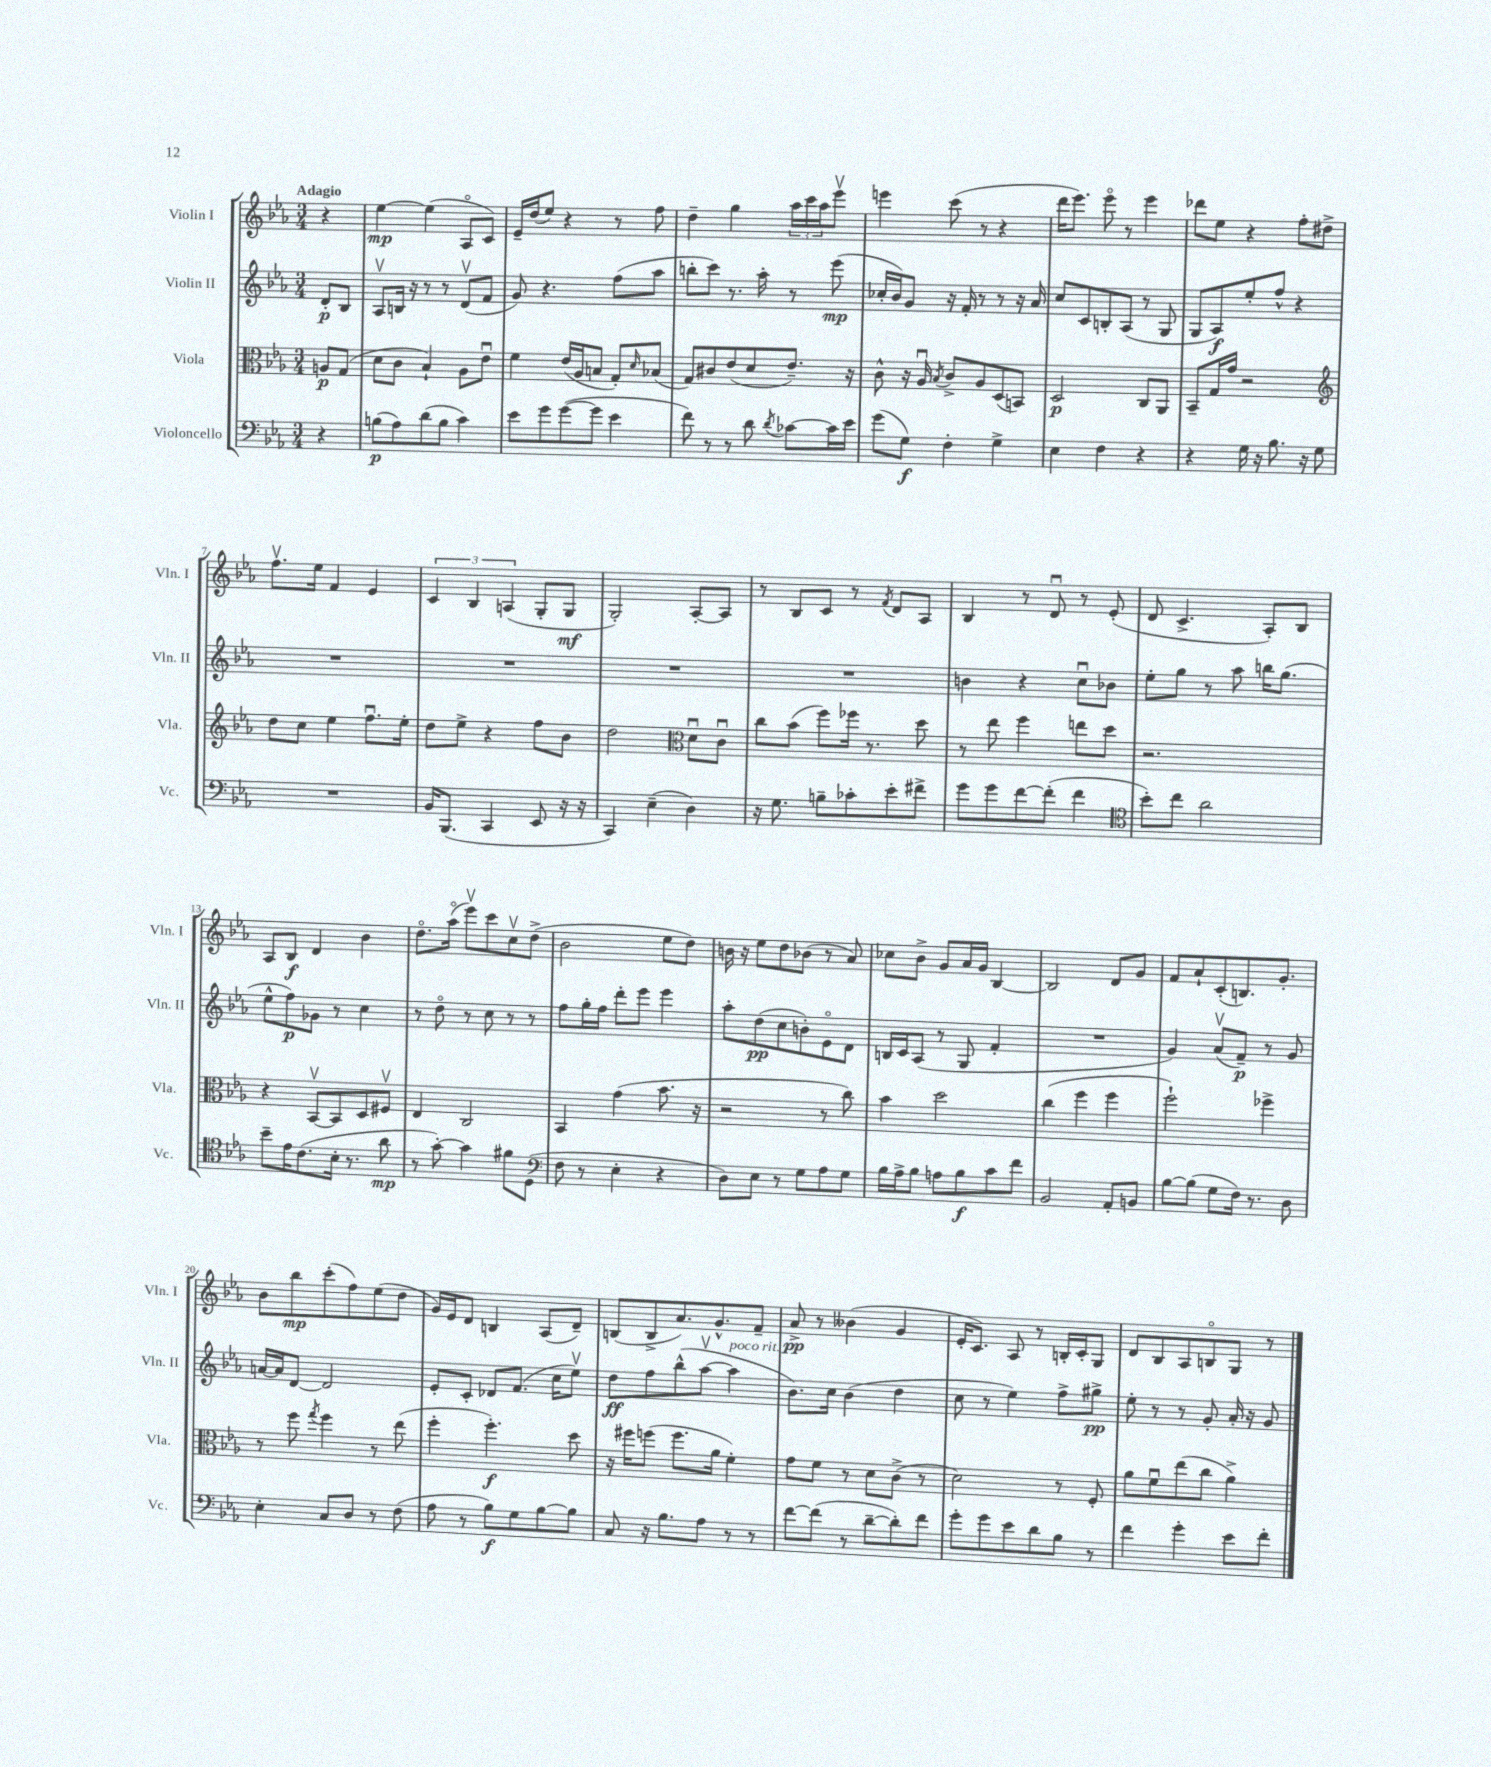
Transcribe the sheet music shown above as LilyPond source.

<<
\new StaffGroup <<
\new Staff = "s0" \with { instrumentName = "Violin I" shortInstrumentName = "Vln. I" } {
    \clef treble \key ees \major \numericTimeSignature \time 3/4 \partial 4 \tempo "Adagio"
    r4 |
    ees''4~\mp ees''4( aes8\flageolet c'8) |
    ees'16-- d''16( ees''8) r4 r8 f''8 |
    d''4-- g''4 \tuplet 3/2 { aes''16 c'''16 aes''16 } ees'''8\upbow |
    e'''4 c'''8( r8 r4 |
    d'''16 ees'''8.) ees'''8\flageolet r8 ees'''4 |
    des'''8 ees''8 r4 f''8-. dis''8-> |
    f''8.\upbow ees''16 f'4 ees'4 |
    \tuplet 3/2 { c'4 bes4 a4( } g8-. g8\mf |
    g2-.) aes8~-. aes8 |
    r8 bes8 c'8 r8 \acciaccatura { f'8 } d'8 aes8 |
    bes4 r8 d'8\downbow r8 ees'8-.( |
    d'8 c'4.-> aes8-.) bes8 |
    aes8 bes8\f d'4 bes'4 |
    d''8.\flageolet aes''16\flageolet( ees'''8\upbow) c'''8 c''8\upbow d''8->( |
    bes'2 ees''8 d''8) |
    b'16 r16 ees''8 d''8 bes'8( r8 aes'8) |
    ces''8 bes'8-> g'8 aes'16 g'16 bes4~ |
    bes2 d'8 g'8 |
    f'8 aes'8-! c'8-.( b8.) g'8.-. |
    bes'8 bes''8\mp c'''8-.( f''8) ees''8( d''8 |
    g'16) ees'16 d'8 b4 aes8( d'8--) |
    b8( b8-> aes'8.) g'8.-^ f'8-- |
    aes'8->\pp r8 beses'4( g'4 |
    ees'16-. c'8.) aes8 r8 b16-. c'16-. g8 |
    d'8 bes8 aes8 b8\flageolet g8 r8 \bar "|." |
}
\new Staff = "s1" \with { instrumentName = "Violin II" shortInstrumentName = "Vln. II" } {
    \clef treble \key ees \major \numericTimeSignature \time 3/4 \partial 4
    d'8-.\p bes8 |
    aes8\upbow b16 r16 r8 r8 d'8\upbow( f'8 |
    g'8) r4. f''8( aes''8 |
    b''8-. c'''8) r8. aes''16-. r8 ees'''8\mp( |
    ces''16-. bes'16) g'8 r16 f'16-. r8 r8 r16 aes'16 |
    c''8 c'8 b8-. aes8( r8 g8 |
    g8 aes8\f) ees''8-. f''8-^ r4 |
    R2. |
    R2. |
    R2. |
    R2. |
    b'4 r4 c''8\downbow bes'8 |
    ees''8-. g''8 r8 aes''8 b''16 g''8.( |
    ees''8-^ f''8\p) ges'8 r8 c''4 |
    r8 d''8\flageolet r8 c''8 r8 r8 |
    f''8 g''16-. f''16 d'''8-. ees'''8 ees'''4 |
    aes''8-. d''8\pp( c''8 b'8-.) ees'8\flageolet d'8 |
    b16 c'16 aes8( r8 g8 f'4-. |
    R2. |
    g'4) aes'8\upbow( f'8--\p) r8 g'8 |
    a'16~ a'16 d'8~ d'2 |
    ees'8-. c'8-. des'8 f'8.( c''16 ees''8\upbow) |
    d''8\ff f''8 bes''8-^( aes''8~\upbow aes''4^\markup { \italic "poco rit." } |
    bes'8.) c''16 bes'4( d''4 |
    c''8 r8 ees''4) f''8-> gis''8->\pp |
    ees''8-. r8 r8 g'8-. aes'16-. r16 g'8 \bar "|." |
}
\new Staff = "s2" \with { instrumentName = "Viola" shortInstrumentName = "Vla." } {
    \clef alto \key ees \major \numericTimeSignature \time 3/4 \partial 4
    a8\p g8( |
    d'8 c'8 bes4-!) aes8 ees'8\downbow |
    f'4 ees'16( aes16 b8 g8-.) \grace { d'16 } bes8( |
    g8) cis'8 ees'8( d'8 ees'8.--) r16 |
    c'8-^ r16 aes16\downbow \acciaccatura { bes8 } c'8-> aes8 d8( b,8) |
    d2\p c8 aes,8 |
    bes,8-- g16 g'16 r2 |
    \clef treble d''8 c''8 ees''4 f''8.\downbow ees''16-. |
    d''8 ees''8-> r4 f''8 bes'8 |
    d''2 \clef alto d'8\downbow c'8\downbow |
    c''8 bes'8( f''8) fes''16 r8. d''8 |
    r8 ees''8 f''4 e''8 d''8 |
    r2. |
    r4 bes,8~\upbow bes,8 d8 fis8\upbow |
    ees4 c2 |
    bes,4 g'4( bes'8. r16 |
    r2 r8 c''8) |
    bes'4 d''2 |
    c''4( f''4 f''4 |
    f''2-!) fes''4-> |
    r8 f''8 \acciaccatura { g''8 } f''4 r8 ees''8( |
    f''4-. f''4.-.\f) d''8 |
    r16 fis''16 f''8( f''8. aes'16 f'4-.) |
    g'8 f'8 r8 d'8 c'8->( r8 |
    d'2) r8 f8-. |
    aes'8 f'8\downbow ees''8( c''8 aes'4->) \bar "|." |
}
\new Staff = "s3" \with { instrumentName = "Violoncello" shortInstrumentName = "Vc." } {
    \clef bass \key ees \major \numericTimeSignature \time 3/4 \partial 4
    r4 |
    b8\p( aes8) d'8( b8 c'4) |
    ees'8 g'8 g'8~( g'8 ees'4 |
    f'8) r8 r8 d'8 \acciaccatura { d'8 } ces'8~ ces'16 ees'16 |
    g'8( g8\f) f4-. g4-> |
    ees4 f4 r4 |
    r4 g16 r16 bes8. r16 g8 |
    R2. |
    bes,16 bes,,8.( c,4 ees,8 r16 r16 |
    c,4) ees4--( d4) |
    r16 g8. b8-- ces'8-. ees'8-. fis'8-> |
    g'8 g'8 f'8~ f'8-.( f'4 |
    \clef tenor bes'8-.) c''8 aes'2 |
    bes'8-- ees'16 c'8.( bes16-. r8. aes'8\mp |
    r8 g'8~-.) g'4 fis'8 d8( |
    \clef bass f8 r8 ees4-. r4 |
    d8) ees8 r8 g8 aes8 g8 |
    bes16 aes16-> bes8 a8 bes8\f c'8 f'8 |
    bes,2 aes,8-. b,8 |
    bes8~ bes8( g8 f16) r8. d8 |
    ees4-. c8 d8 r8 f8( |
    aes8 r8 bes8\f) g8 bes8~ bes8 |
    c8 r16 bes8. aes8 r8 r8 |
    f'8~ f'8( r8 d'8~-- d'8-.) f'8 |
    g'8-. g'8 ees'8 d'8 bes8 r8 |
    f'4 g'4-. ees'8 f'8-. \bar "|." |
}
>>
>>
